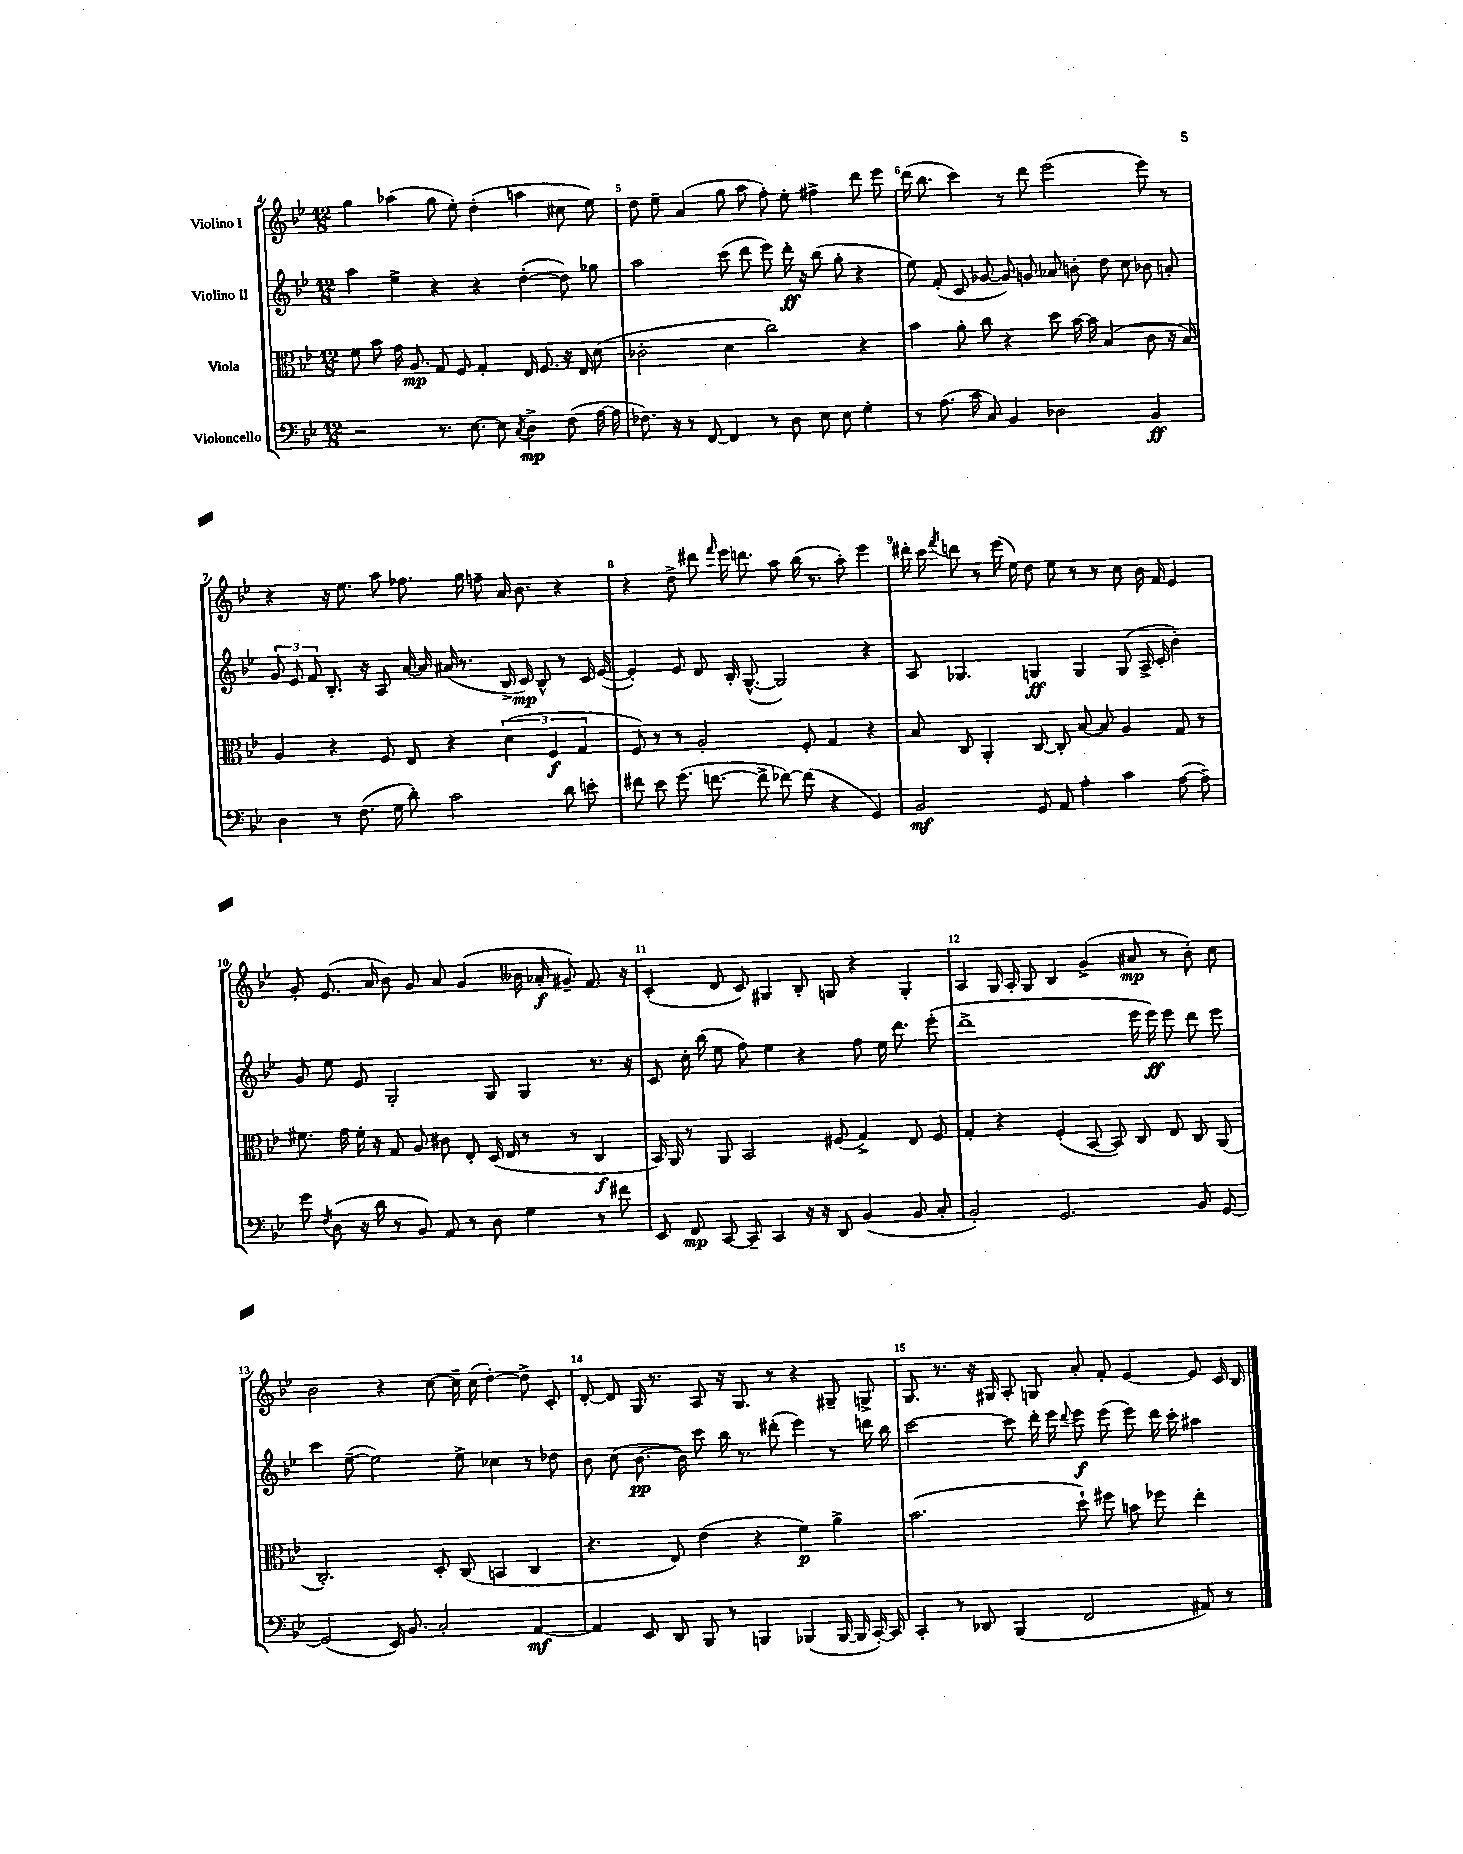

**kern	**kern	**kern	**kern
*staff4	*staff3	*staff2	*staff1
*clefF4	*clefC3	*clefG2	*clefG2
*k[b-e-]	*k[b-e-]	*k[b-e-]	*k[b-e-]
*M12/8	*M12/8	*M12/8	*M12/8
2r	8f	4aa	4gg
.	8b-	.	.
.	16g	4ee-^	(4aa-
.	8.A	.	.
8.r	8G	4r	8gg
.	8F	.	8ee-')
[8.E-	.	.	.
.	4G'	4r	(4dd'
8E-]	.	.	.
8qC	.	.	.
4D^	16E-	([4dd'	4aa
.	8.F	.	.
(8F	16r	8dd])	8cc#
.	16E-	.	.
[16A	(8d	8gg-	8ee-)
16A]	.	.	.
=	=	=	=
8.F-)	2c-'	2aa	8dd
.	.	.	8ee-~
16r	.	.	.
8r	.	.	(4a
[8FF	.	.	.
4FF]	4d	(8ccc	8gg
.	.	8ddd	8aa
8r	2cc)	8eee-)	8ff')
8D	.	16ddd'	8ee-'
.	.	16r	.
8E-	.	(8bb-	4ff#^
8E-	.	8gg'	.
4G'	4r	4r	8ddd
.	.	.	8eee-
=	=	=	=
8r	4b-	8ee-)	(16ddd
.	.	.	8.bb-
(8.A	.	(8f'	.
.	8a'	8c	4ccc)
16c	.	.	.
8C)	8cc	[8g-	.
4BB-	4r	8g-])	8r
.	.	8g	8ddd
2D-	8dd	8a-	(2eee-
.	[16b-	8b'	.
.	16b-]	.	.
.	(4B-	8dd	.
.	.	8cc	.
4BB-	8c	8b-	8eee-)
.	16r	8a'	8r
.	16B-)	.	.
=	=	=	=
4D	4A	12g	4r
.	.	12e-	.
.	.	12f	.
8r	4r	8.B-'	16r
.	.	.	8.ee-
(8.F	.	.	.
.	.	16r	.
.	8F	8A	8aa
16G	.	.	.
8d')	8E-	[16a	8.ff-
.	.	16a]	.
2c	4r	(16a#	.
.	.	8.r	16gg
.	.	.	8ff~
.	(6d	16B-^	16a
.	.	16c)	8.b-
.	.	8B-^^	.
.	6F	.	.
8d	.	8r	4r
.	6G	.	.
8e'	.	16c	.
.	.	([16e-	.
=	=	=	=
8f#	8F)	4e-'])	4r
8e-	8r	.	.
(8.g	8r	8e-	8dd^
.	2A'	8d	8ddd#
[8.f	.	.	.
.	.	.	16qqfff
.	.	16B-'	16eee-
.	.	([8.G^^	8.ddd
8f^]	.	.	.
[8f-)	.	2G])	8aa
(8f-]	8F'	.	(16bb-
.	.	.	8.r
4r	4G	.	.
.	.	.	8aa')
4GG)	4r	4r	4eee-
=	=	=	=
2BB-	8B-	8A	16ddd#'
.	.	.	16ccc
.	.	.	8qfff
.	8C	4.G-	8ddd
.	4AA'	.	8r
.	.	.	(16eee-
.	.	.	16ee-)
8GG	[8C	4G	8dd
8AA	8C']	.	8ee-
4A'	[8B-	4G	8r
.	8B-]	.	8r
4c	4A	(8G	8cc
.	.	16A^	16b-
.	.	16c'	16f
([8A	8G	4b-')	4e-
8A~])	8r	.	.
=	=	=	=
8g	8.f#	8g	8g'
8qF	.	.	.
(8D	.	8ee-	(8.e-
.	16g	.	.
16r	16f#'	8e-	.
16d	16r	.	16a
8r	8G	2G'	8b-)
8BB-)	8A	.	8g
8AA	8c#	.	8a
8r	8E-'	.	(4g
8D	(16D	8G	.
.	16E-	.	.
4G	8r	4G	16b--
.	.	.	16a-'
.	8r	.	8g#~)
8r	4C	8.r	8.f
8f#	.	.	.
.	.	16r	16r
=	=	=	=
8EE-	16BB-)	8c	(4c'
.	16AA	.	.
8FF	8r	16cc'	.
.	.	(16bb-	.
[8CC	8AA	8ee-	8d
8CC~]	2BB-	8ff)	8c)
4CC	.	4ee-	4G#
16r	.	4r	8B-'
16r	.	.	.
8DD	(8F#	.	8G
(4BB-	4G^)	8ff	4r
.	.	16ee-	.
.	.	8.ddd	.
8BB-	8E-	.	4G'
8C'	8F#	(8eee-'	.
=	=	=	=
2BB-')	4G'	1ddd^	4A
.	4r	.	16G
.	.	.	16A'
.	.	.	8G
2.GG	(4F'	.	4B-
.	[8BB-	.	(4g^
.	8BB-])	.	.
.	8C	16eee-	8a#
.	.	16eee-)	.
.	8E-	8eee-	8r
8BB-	8C	8ddd	8b-')
[8GG	(8AA	8eee-	8cc
=	=	=	=
(2GG]	2.C')	4ccc	2b-
.	.	([8ee-~	.
.	.	2ee-])	.
16EE-)	.	.	4r
8.BB-	.	.	.
2C'	8D'	.	[8cc
.	(8C	8ee-^	16cc~]
.	.	.	(16cc
.	4BB	4cc-	[4dd')
[4AA	4C	8r	8dd^]
.	.	8dd-	8c'
=	=	=	=
4AA]	4.r	8b-	[8d'
.	.	(8cc	8d]
8EE-	.	[8.b-	16G
.	.	.	8.r
8DD	8E-)	.	.
.	.	16b-])	.
8BBB-	(4e-	8ccc	8A
8r	.	16bb-	16r
.	.	8.r	8.G
4BBB	4r	.	.
.	.	(8ddd#'	8r
(4BBB-	4f)	4eee-)	4r
[16BBB-	4a^	8r	8G#~
16BBB-]	.	.	.
[16CC')	.	16ddd	8G^
16CC]	.	16bb-	.
=	=	=	=
4CC'	(2.b-	[2ccc	8.G
.	.	.	8.r
8r	.	.	.
8DD-	.	.	16r
.	.	.	16G#
(4BBB-	.	8ccc]	8A'
.	.	16ddd'	8G
.	.	16eee-	.
.	.	8qqddd	.
2FF	8dd`)	8eee-	8a'
.	8ff#	(8eee-	8f'
.	8b	8eee-)	[4e-
.	8ff-	16ddd	.
.	.	16ccc'	.
8AA#)	4ee-'	4aa#	8e-]
8r	.	.	16c
.	.	.	16B-
==	==	==	==
*-	*-	*-	*-
